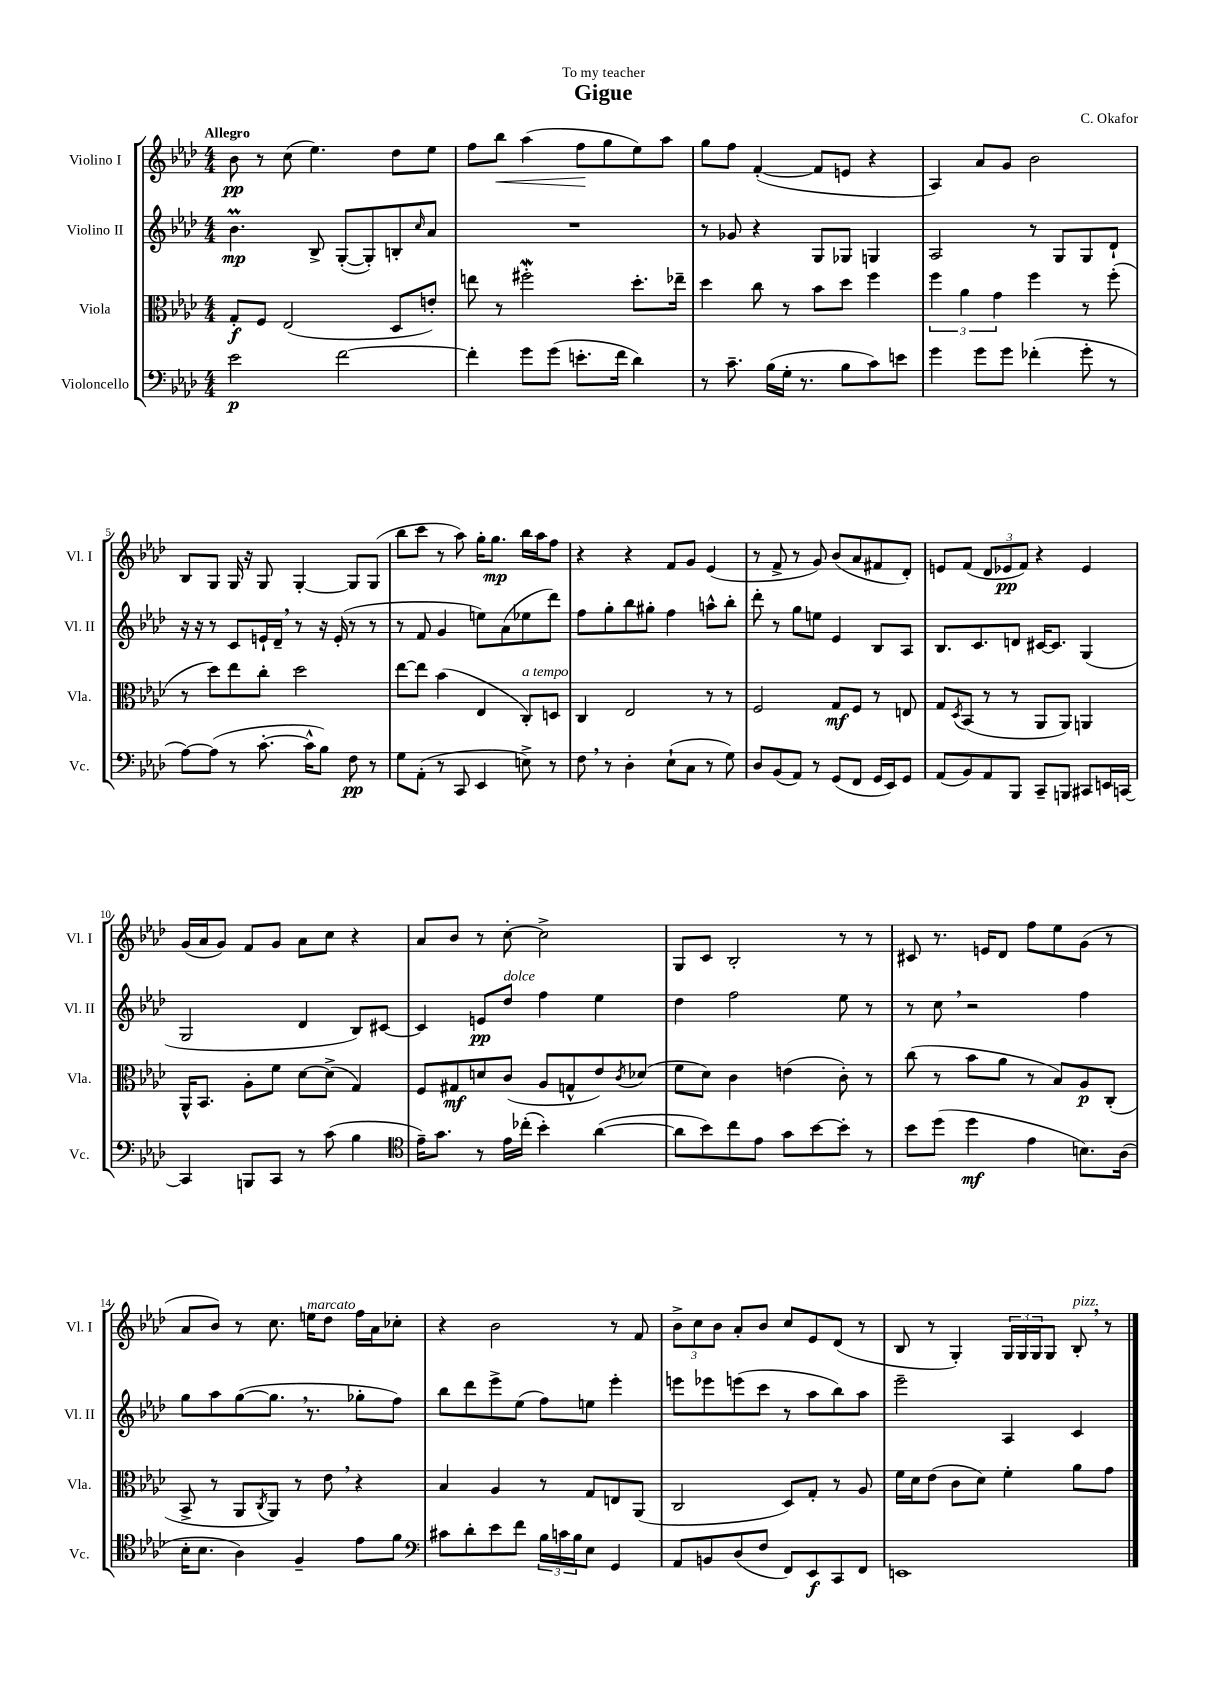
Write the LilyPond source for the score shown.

\header { title = "Gigue" composer = "C. Okafor" dedication = "To my teacher" }
<<
\new StaffGroup <<
\new Staff = "s0" \with { instrumentName = "Violino I" shortInstrumentName = "Vl. I" } {
    \clef treble \key aes \major \numericTimeSignature \time 4/4 \tempo "Allegro"
    bes'8\pp r8 c''8( ees''4.) des''8 ees''8 |
    f''8 bes''8\< aes''4( f''8\! g''8 ees''8) aes''8 |
    g''8 f''8 f'4~-.( f'8 e'8 r4 |
    aes4) aes'8 g'8 bes'2 |
    bes8 g8 g16 r16 g8 g4~-. g8 g8( |
    bes''8 c'''8 r8 aes''8) g''16-. g''8.\mp bes''16 aes''16 f''8 |
    r4 r4 f'8 g'8 ees'4( |
    r8 f'8-> r8 g'8) bes'8( aes'8 fis'8 des'8-.) |
    e'8 f'8( \tuplet 3/2 { des'8 ees'8\pp f'8) } r4 ees'4 |
    g'16( aes'16 g'8) f'8 g'8 aes'8 c''8 r4 |
    aes'8 bes'8 r8 c''8~-. c''2-> |
    g8 c'8 bes2-. r8 r8 |
    cis'8 r8. e'16 des'8 f''8 ees''8 g'8( r8 |
    aes'8 bes'8) r8 c''8. e''16^\markup { \italic "marcato" } des''8 f''16 aes'16 ces''8-. |
    r4 bes'2 r8 f'8 |
    \tuplet 3/2 { bes'8-> c''8 bes'8 } aes'8-. bes'8 c''8 ees'8 des'8( r8 |
    bes8 r8 g4-.) \tuplet 3/2 { g16 g16 g16 } g8 bes8-.^\markup { \italic "pizz." } \breathe r8 \bar "|." |
}
\new Staff = "s1" \with { instrumentName = "Violino II" shortInstrumentName = "Vl. II" } {
    \clef treble \key aes \major \numericTimeSignature \time 4/4
    bes'4.\prall\mp bes8-> g8~-.( g8-.) b8-. \grace { c''16 } aes'8 |
    R1 |
    r8 ges'8 r4 g8 ges8 g4 |
    aes2 r8 g8 g8 des'8-! |
    r16 r16 r8 c'8 e'16-! des'16-- \breathe r8 r16 e'16-.( r8 r8 |
    r8 f'8 g'4 e''8) aes'8( ees''8 des'''8) |
    f''8 g''8-. bes''8 gis''8-. f''4 a''8-^ bes''8-. |
    des'''8-. r8 g''8 e''8 ees'4 bes8 aes8 |
    bes8. c'8. d'8 cis'16~ cis'8. g4( |
    g2 des'4 bes8) cis'8~ |
    cis'4 e'8\pp des''8^\markup { \italic "dolce" } f''4 ees''4 |
    des''4 f''2 ees''8 r8 |
    r8 c''8 \breathe r2 f''4 |
    g''8 aes''8 g''8~( g''8. \breathe r8. ges''8-. f''8) |
    bes''8 des'''8 ees'''8-> ees''8( f''8) e''8 ees'''4-. |
    e'''8 ees'''8 e'''8( c'''8 r8 aes''8 bes''8) aes''8 |
    ees'''2-- aes4 c'4 \bar "|." |
}
\new Staff = "s2" \with { instrumentName = "Viola" shortInstrumentName = "Vla." } {
    \clef alto \key aes \major \numericTimeSignature \time 4/4
    g8-.\f f8 ees2( des8 e'8-.) |
    e''8 r8 fis''2-.\mordent des''8.-. ees''16-- |
    des''4 c''8 r8 bes'8 des''8 f''4 |
    \tuplet 3/2 { f''4 aes'4 g'4 } f''4 r8 f''8-.( |
    r8 des''8) ees''8 c''8-. des''2 |
    ees''8~ ees''8 bes'4( ees4 c8-.^\markup { \italic "a tempo" }) d8 |
    c4 ees2 r8 r8 |
    f2 g8\mf f8 r8 e8 |
    g8 \acciaccatura { des8 } bes,8( r8 r8 aes,8 aes,8) a,4 |
    aes,16-^ bes,8. aes8-. f'8 des'8~ des'8->( g4) |
    f8 gis8\mf d'8 c'8( aes8 g8-^ ees'8) \acciaccatura { c'8 } des'8( |
    f'8 des'8) c'4 e'4( c'8-.) r8 |
    c''8( r8 bes'8 aes'8 r8 bes8) aes8\p c8-.( |
    bes,8-> r8 aes,8 \acciaccatura { c8 } aes,8) r8 ees'8 \breathe r4 |
    bes4 aes4 r8 g8 e8 aes,8( |
    c2 des8) g8-. r8 aes8 |
    f'16 des'16 ees'8( c'8 des'8) f'4-. aes'8 g'8 \bar "|." |
}
\new Staff = "s3" \with { instrumentName = "Violoncello" shortInstrumentName = "Vc." } {
    \clef bass \key aes \major \numericTimeSignature \time 4/4
    ees'2\p f'2~ |
    f'4-. g'8 g'8( e'8.-. f'16 des'4) |
    r8 c'8.-- bes16( g16-. r8. bes8 c'8) e'8 |
    g'4 g'8 g'8 fes'4-.( g'8-. r8 |
    aes8~) aes8( r8 c'8.~-. c'16-^ bes8) f8\pp r8 |
    g8 aes,8-.( r8 c,8 ees,4 e8->) r8 |
    f8 \breathe r8 des4-. ees8-!( c8 r8 g8) |
    des8 bes,8( aes,8) r8 g,8( f,8 g,16 ees,16) g,8 |
    aes,8( bes,8) aes,8 bes,,8 c,8-- b,,8 cis,8 e,16 c,16~ |
    c,4 b,,8 c,8 r8 c'8( bes4 |
    \clef tenor ees'16--) g'8. r8 ees'16 ces''16-.( bes'4-.) aes'4~( |
    aes'8 bes'8) c''8 ees'8 g'8 bes'8~ bes'8-. r8 |
    bes'8 des''8( des''4\mf ees'4 b8.) aes16( |
    bes16-. bes8. aes4) f4-- ees'8 f'8 |
    \clef bass cis'8 des'8-. ees'8 f'8 \tuplet 3/2 { bes16 c'16 bes16 } ees8 g,4 |
    aes,8 b,8 des8( f8 f,8) ees,8\f c,8 f,8 |
    e,1 \bar "|." |
}
>>
>>
